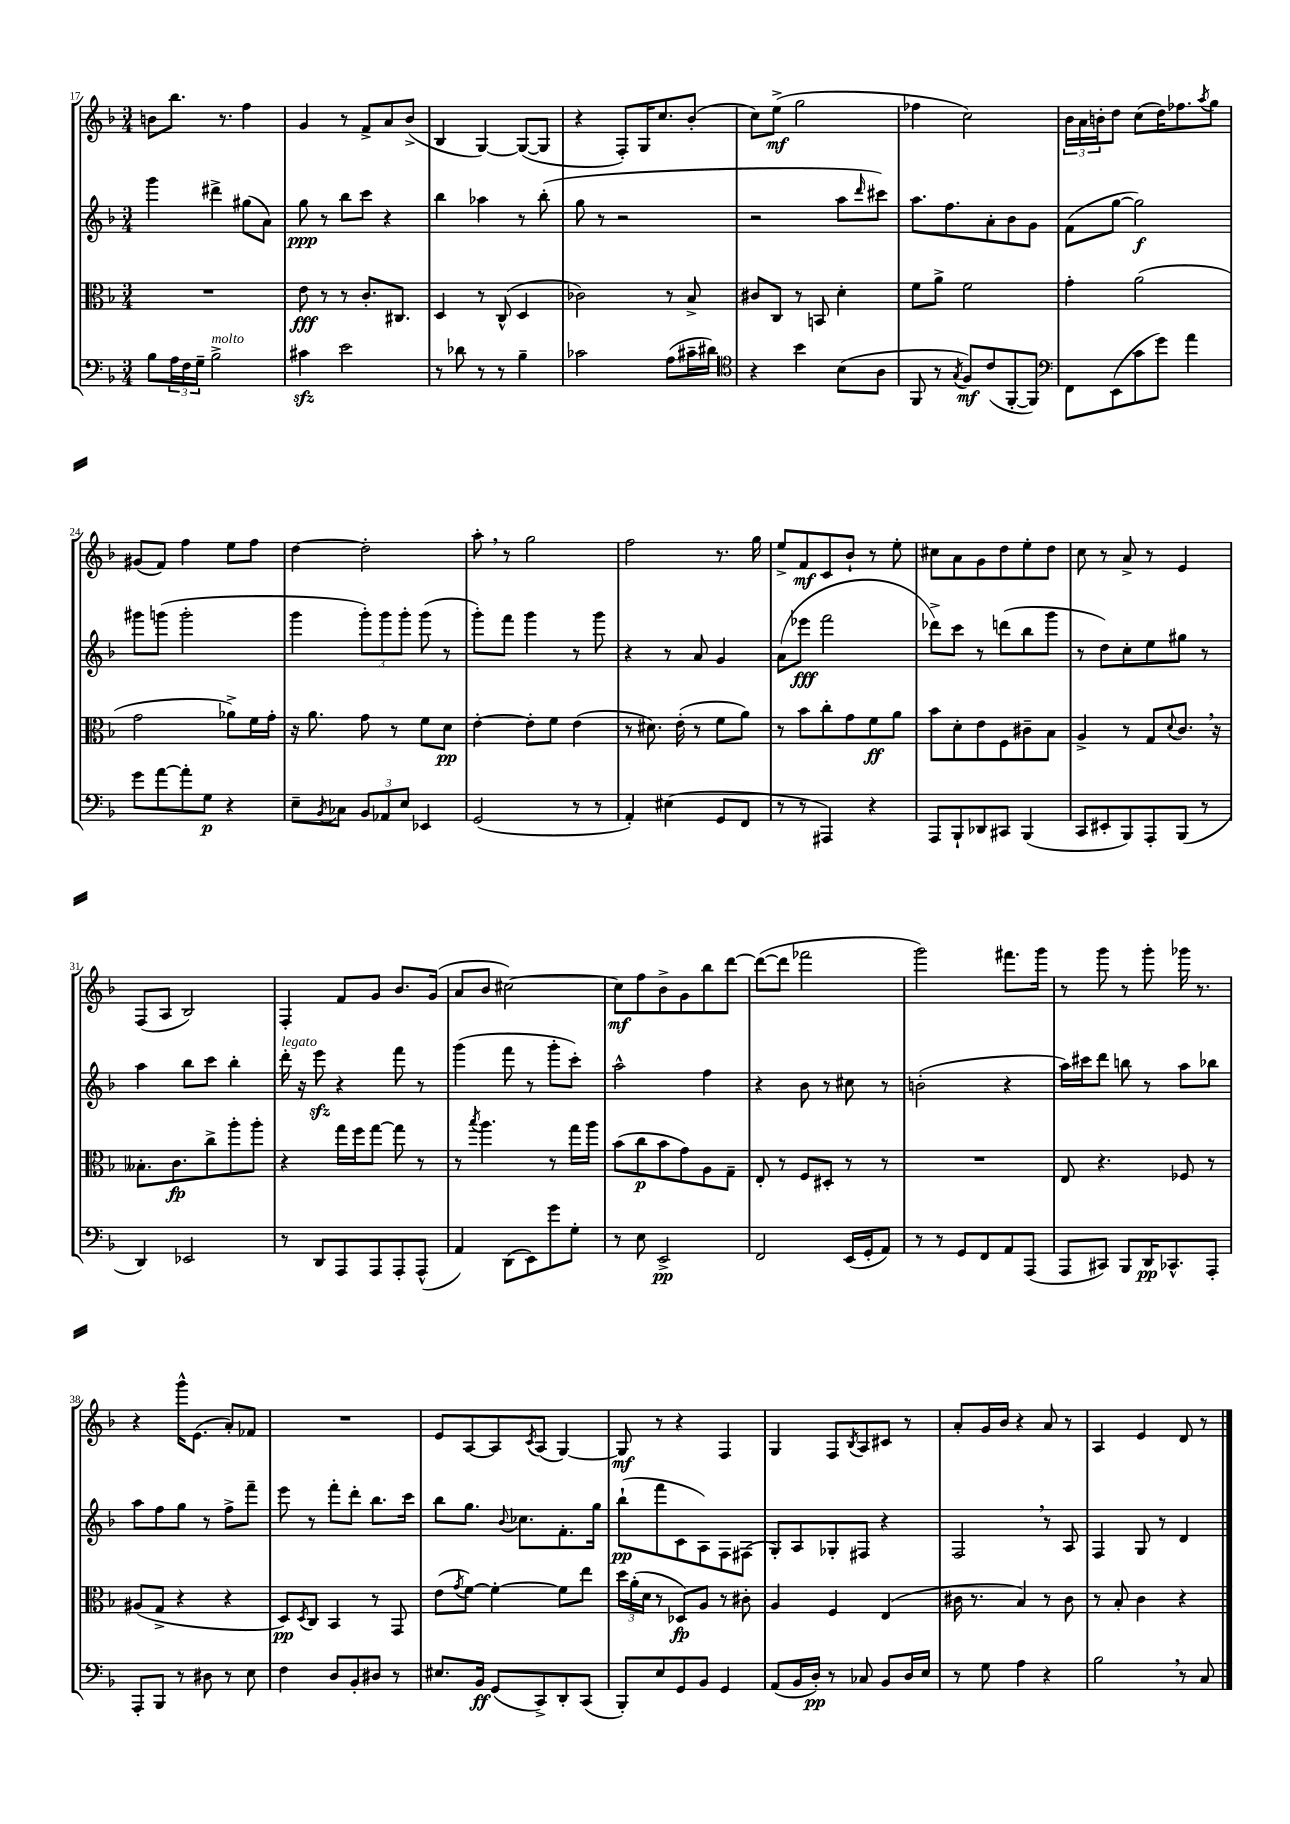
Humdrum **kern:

**kern	**kern	**kern	**kern
*staff4	*staff3	*staff2	*staff1
*clefF4	*clefC3	*clefG2	*clefG2
*k[b-]	*k[b-]	*k[b-]	*k[b-]
*M3/4	*M3/4	*M3/4	*M3/4
8B-	2.r	4ggg	8b
24A	.	.	8.bb-
24F	.	.	.
24G~	.	.	.
2B-^	.	4ddd#^	.
.	.	.	8.r
.	.	(8gg#	4ff
.	.	8a)	.
=	=	=	=
4c#	8e	8gg	4g
.	8r	8r	.
2e	8r	8bb-	8r
.	8.c'	8ccc	8f^
.	.	4r	8a
.	8.C#	.	.
.	.	.	(8b-^
=	=	=	=
8r	4D	4bb-	4B-
8d-	.	.	.
8r	8r	4aa-	[4G)
8r	(8C^^	.	.
4B-~	4D	8r	(8G_
.	.	(8bb-'	8G]
=	=	=	=
2c-	2c-)	8gg	4r
.	.	8r	.
.	.	2r	8F')
.	.	.	16G
.	.	.	8.cc
(8A	8r	.	.
16c#~	8B-^	.	(8b-'
16d#)	.	.	.
=	=	=	=
*clefC4	*	*	*
4r	8c#	2r	8cc)
.	8C	.	(8ee^
4b-	8r	.	2gg
.	8BB	.	.
(8B-	4d'	8aa	.
.	.	16qqddd	.
8A	.	8ccc#)	.
=	=	=	=
8FF	8f	8.aa	4ff-
8r	8a^	.	.
.	.	8.ff	.
8qG	.	.	.
8F)	2f	.	2cc)
(8c	.	8a'	.
[8FF'	.	8b-	.
8FF])	.	8g	.
=	=	=	=
*clefF4	*	*	*
8FF	4g'	(8f	24b-
.	.	.	24a
.	.	.	24b'
(8EE	.	[8gg	8dd
8c	(2a	2gg])	(8cc
8g)	.	.	16dd)
.	.	.	8.ff-
4a	.	.	.
.	.	.	8qaa
.	.	.	8gg
=	=	=	=
8g	2g	8ggg#	(8g#
[8a	.	(8ggg	8f)
8a']	.	2ggg'	4ff
8G	.	.	.
4r	8a-^)	.	8ee
.	16f	.	8ff
.	16g'	.	.
=	=	=	=
8E~	16r	4ggg	[4dd
.	8.a	.	.
8qBB-	.	.	.
8C-	.	.	.
12BB-	8g	12ggg')	2dd']
12AA-	.	12ggg	.
.	8r	.	.
12E	.	12ggg'	.
4EE-	8f	(8ggg	.
.	8d	8r	.
=	=	=	=
(2GG	[4e'	8ggg')	8aa'
.	.	8fff	8r
.	8e']	4ggg	2gg
.	8f	.	.
8r	(4e	8r	.
8r	.	8ggg	.
=	=	=	=
4AA')	8r	4r	2ff
.	8.d#)	.	.
(4E#	.	8r	.
.	(16e'	.	.
.	8r	8a	.
8GG	8f	4g	8.r
8FF	8a)	.	.
.	.	.	16gg
=	=	=	=
8r	8r	(8a	8ee^
8r	8b-	8eee-	8f
4AAA#)	8cc'	2fff	8c
.	8g	.	8b-`
4r	8f	.	8r
.	8a	.	8ee'
=	=	=	=
8AAA	8b-	8ddd-^)	8cc#
8BBB-`	8d'	8ccc	8a
8DD-	8e	8r	8g
8CC#	8F	(8ddd	8dd
(4BBB-	8c#~	8bb-	8ee'
.	8B-	8ggg	8dd
=	=	=	=
8CC	4A^	8r	8cc
8EE#'	.	8dd)	8r
8BBB-)	8r	8cc'	8a^
8AAA'	8G	8ee	8r
.	8qqd	.	.
(8BBB-	8.c	8gg#	4e
8r	.	8r	.
.	16r	.	.
=	=	=	=
4DD)	8.B--'	4aa	(8F
.	.	.	8A
.	8.c	.	.
2EE-	.	8bb-	2B-)
.	8cc^	8ccc	.
.	8aa'	4bb-'	.
.	8aa'	.	.
=	=	=	=
8r	4r	16ddd'	4F'
.	.	16r	.
8DD	.	8eee	.
8AAA	16gg	4r	8f
.	16ff	.	.
8AAA	[8gg	.	8g
8AAA'	8gg]	8fff	8.b-
(8AAA^^	8r	8r	.
.	.	.	(16g
=	=	=	=
4AA)	8r	(4ggg	8a
.	8qbb-	.	.
.	4.aa	.	8b-
(8DD	.	8fff	[2cc#)
8EE)	.	8r	.
8g	8r	8ggg'	.
8G'	16gg	8ccc')	.
.	16aa	.	.
=	=	=	=
8r	(8b-	2aa^^	8cc#]
8E	8cc	.	8ff
2EE^	8b-	.	8b-^
.	8g)	.	8g
.	8A	4ff	8bb-
.	8G~	.	[8ddd
=	=	=	=
2FF	8E'	4r	(8ddd_
.	8r	.	8ddd]
.	8F	8b-	2fff-
.	8D#'	8r	.
(16EE	8r	8cc#	.
16GG'	.	.	.
8AA)	8r	8r	.
=	=	=	=
8r	2.r	(2b'	2ggg)
8r	.	.	.
8GG	.	.	.
8FF	.	.	.
8AA	.	4r	8.fff#
(8AAA	.	.	.
.	.	.	16ggg
=	=	=	=
8AAA	8E	16aa)	8r
.	.	16ccc#	.
8CC#)	4.r	8ddd	8ggg
8BBB-	.	8bb	8r
16DD	.	8r	8ggg'
8.CC-^^	.	.	.
.	8F-	8aa	16ggg-
.	.	.	8.r
8AAA'	8r	8bb-	.
=	=	=	=
8AAA'	(8A#	8aa	4r
8BBB-	8G^	8ff	.
8r	4r	8gg	16ggg^^
.	.	.	(8.e
8D#	.	8r	.
8r	4r	8ff^	8a')
8E	.	8fff~	8f-
=	=	=	=
4F	8D)	8eee	2.r
.	8qD	.	.
.	8C	8r	.
8D	4BB-	8fff'	.
8BB-'	.	8ddd'	.
8D#	8r	8.bb-	.
8r	8GG	.	.
.	.	16ccc	.
=	=	=	=
8.E#	(8e	8bb-	8e
.	8qg	.	.
.	[8f)	8.gg	[8A
16BB-	.	.	.
(8GG	4f'_	.	8A]
.	.	8qqb-	.
.	.	8.cc-	.
.	.	.	8qc
8CC^)	.	.	(8A
8DD'	8f]	8.f'	[4G)
(8CC	8ee	.	.
.	.	16gg	.
=	=	=	=
8BBB-')	24dd	(8bb-`	8G]
.	(24a'	.	.
.	24d	.	.
8E	8r	8fff	8r
8GG	8D-)	8c	4r
8BB-	8A	8A)	.
4GG	8r	8F	4F
.	8c#'	(8F#	.
=	=	=	=
(8AA	4A	8G')	4G
16BB-	.	8A	.
16D')	.	.	.
8r	4F	8G-'	8F
.	.	.	8qB-
8C-	.	8F#	8A
8BB-	(4E	4r	8c#
16D	.	.	8r
16E	.	.	.
=	=	=	=
8r	16c#	2F	8a'
.	8.r	.	.
8G	.	.	16g
.	.	.	16b-
4A	4B-)	.	4r
4r	8r	8r	8a
.	8c#	8A	8r
=	=	=	=
2B-	8r	4F	4A
.	8B-'	.	.
.	4c	8G	4e
.	.	8r	.
8r	4r	4d	8d
8C	.	.	8r
==	==	==	==
*-	*-	*-	*-
